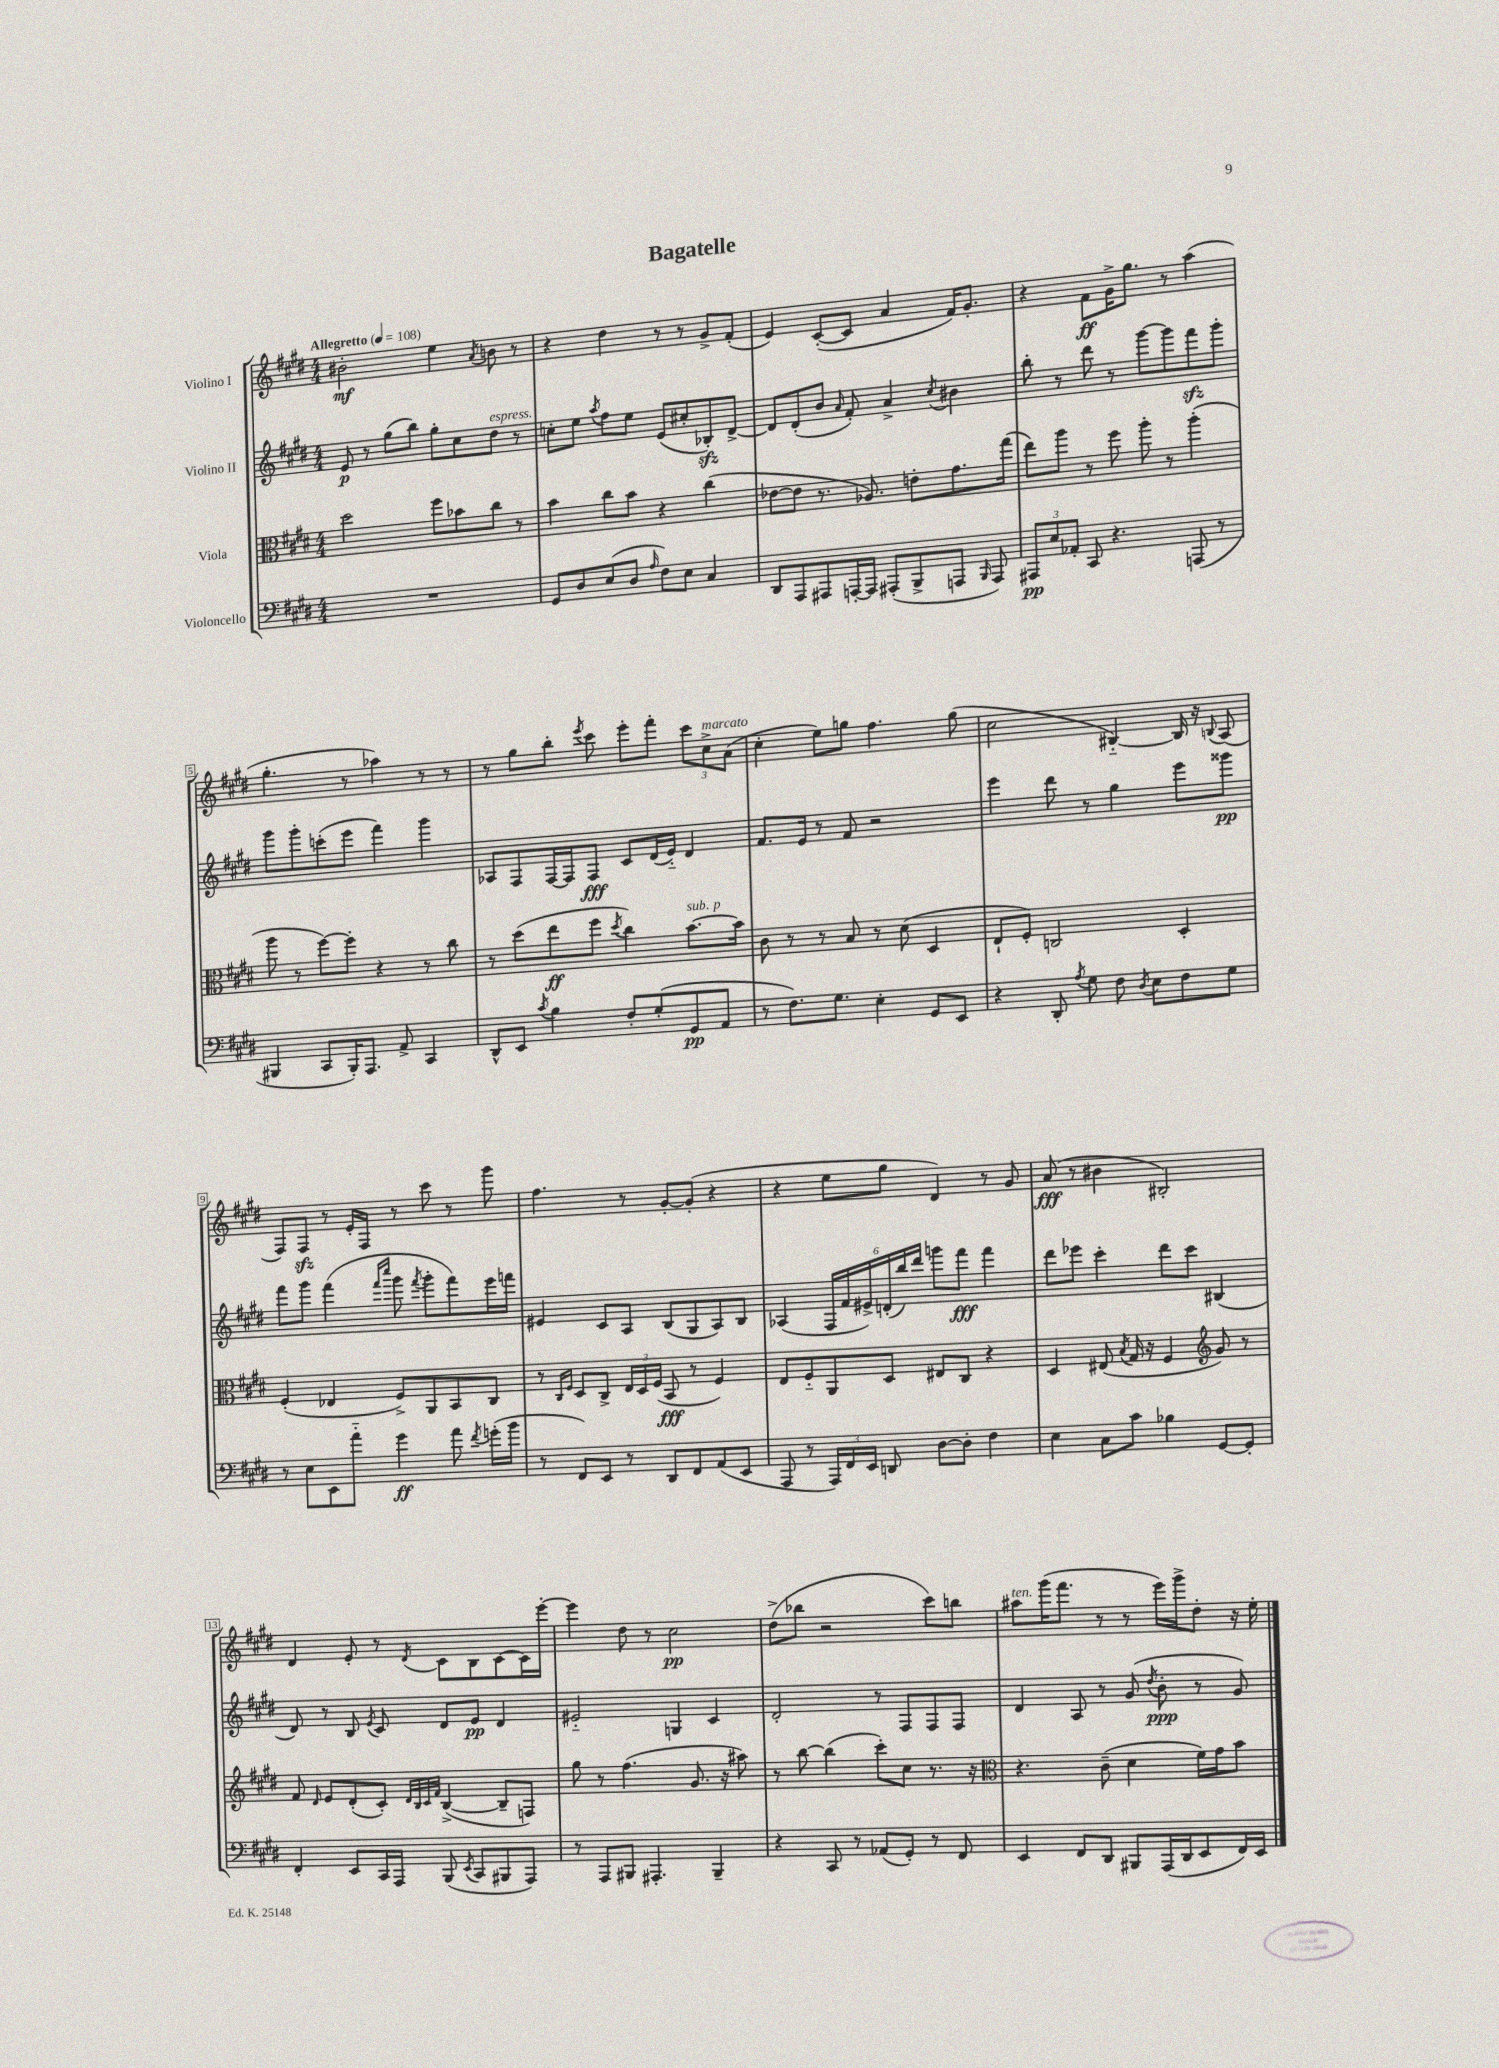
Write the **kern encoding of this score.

**kern	**dynam	**kern	**dynam	**kern	**dynam	**kern	**dynam
*part4	*part4	*part3	*part3	*part2	*part2	*part1	*part1
*staff4	*staff4	*staff3	*staff3	*staff2	*staff2	*staff1	*staff1
*I"Violoncello	*	*I"Viola	*	*I"Violino II	*	*I"Violino I	*
*clefF4	*	*clefC3	*	*clefG2	*	*clefG2	*
*k[f#c#g#d#]	*	*k[f#c#g#d#]	*	*k[f#c#g#d#]	*	*k[f#c#g#d#]	*
*M4/4	*	*M4/4	*	*M4/4	*	*M4/4	*
*MM108	*	*MM108	*	*MM108	*	*MM108	*
=1	=1	=1	=1	=1	=1	=1	=1
!	!	!	!	!	!	!LO:TX:a:B:t=Allegretto	!
1r	.	2dd#\	.	8e/	p	2b#X'\	mf
.	.	.	.	8r	.	.	.
.	.	.	.	(8gg#\L	.	.	.
.	.	.	.	8bb\J)	.	.	.
.	.	8ff#\L	.	8gg#'\L	.	4ee\	.
.	.	8b-X\	.	8cc#\	.	.	.
.	.	.	.	.	.	8qa/	.
!	!	!	!	!LO:TX:a:i:t=espress.	!	!	!
.	.	8cc#\J	.	8dd#\J	.	8bn\	.
.	.	8r	.	8r	.	8r	.
=2	=2	=2	=2	=2	=2	=2	=2
8GG#/L	.	4b\	.	8ccn'\L	.	4r	.
8D#/	.	.	.	8ee\J	.	.	.
.	.	.	.	8qaa/	.	.	.
(8E/	.	8cc#\L	.	8ff#\L	.	4dd#\	.
8D#/J	.	8b\J	.	8ee\J	.	.	.
16qqA/	.	.	.	.	.	.	.
8F#\L)	.	4r	.	(8e/L	.	8r	.
8E\J	.	.	.	8cc#X'/	.	8r	.
4C#/	.	(4cc#\	.	8B-Xzz'/)	.	8g#^/L	.
.	.	.	.	[8d#^/J	.	(8f#'/J	.
=3	=3	=3	=3	=3	=3	=3	=3
8DD#/L	.	[8e-X\L	.	8d#/L]	.	4e/)	.
8AAA/	.	8e-\J]	.	(8d#'/	.	.	.
8AAA#X/	.	8.r	.	8b/J	.	([8c#'/L	.
.	.	.	.	16qqa/	.	.	.
[16AAAn'/L	.	.	.	8f#'/)	.	8c#/J]	.
16AAA/JJ]	.	8.A-X/)	.	.	.	.	.
(8AAA#X'/L	.	.	.	4a^/	.	4a/	.
8BBB^/	.	8en'\L	.	.	.	.	.
.	.	.	.	8qcc#/	.	.	.
8AAAn/J	.	8.g#\	.	4b#X\	.	16f#/KL)	.
.	.	.	.	.	.	8.g#'/J	.
16qqBBB/	.	.	.	.	.	.	.
8AAA/)	.	.	.	.	.	.	.
.	.	(16gg#\Jk	.	.	.	.	.
=4	=4	=4	=4	=4	=4	=4	=4
12AAA#X/L	pp	8ee\L)	.	8bb'\	.	4r	.
12E/	.	.	.	.	.	.	.
.	.	8aa\J	.	8r	.	.	.
12AA-X'/J	.	.	.	.	.	.	.
8CC#/	.	8r	.	8ddd#\	.	8f#\L	ff
4.r	.	8ff#\	.	8r	.	16g#^\K	.
.	.	.	.	.	.	8.gg#\J	.
.	.	8aa'\	.	[8ggg#\L	.	.	.
.	.	8r	.	8ggg#\]	.	8r	.
(8AAAn/	.	(4aa'\	.	8fff#zz\	.	(4aa\	.
8r	.	.	.	8ggg#'\J	.	.	.
!!LO:LB:g=z
=5	=5	=5	=5	=5	=5	=5	=5
4BBB#X/	.	8aa\	.	8ggg#\L	.	4.gg#'\	.
.	.	8r	.	8ggg#'\	.	.	.
8CC#/L	.	[8ff#\L)	.	(8cccn'\	.	.	.
16BBB#'/K)	.	8ff#'\J]	.	8eee\J	.	8r	.
8.AAA/J	.	.	.	.	.	.	.
.	.	4r	.	4fff#\)	.	4aa-X\)	.
8AA^/	.	.	.	.	.	.	.
4CC#/	.	8r	.	4ggg#\	.	8r	.
.	.	8cc#\	.	.	.	8r	.
=6	=6	=6	=6	=6	=6	=6	=6
8DD#^^/L	.	8r	.	8A-X/L	.	8r	.
8EE/J	.	(8dd#\L	.	8F#/	.	8gg#\L	.
8qc#/	.	.	.	.	.	.	.
4B\	.	8ee\	ff	[16F#/L	.	8bb'\J	.
.	.	.	.	16F#/J]	.	.	.
.	.	.	.	.	.	8qeee/	.
.	.	8ff#\J	.	8F#/J	fff	8ccc#\	.
.	.	8qdd#/	.	.	.	.	.
8F#'/L	.	4cc#\)	.	8c#/L	.	8eee'\L	.
(8G#'/	.	.	.	(16d#/L	.	8fff#'\J	.
.	.	.	.	16e/JJ)	.	.	.
!	!	!LO:TX:a:i:t=sub. p	!	!	!	!	!
8GG#/	pp	[8.b\L	.	4d#/	.	12ccc#\L	.
!	!	!	!	!	!	!LO:TX:a:i:t=marcato	!
.	.	.	.	.	.	12cc#^\	.
8AA/J	.	.	.	.	.	.	.
.	.	.	.	.	.	(12a\J	.
.	.	16b\Jk]	.	.	.	.	.
=7	=7	=7	=7	=7	=7	=7	=7
8r	.	8c#\	.	8.f#/L	.	4cc#'\	.
8.F#\L)	.	8r	.	.	.	.	.
.	.	.	.	16e/Jk	.	.	.
.	.	8r	.	8r	.	8ee\L)	.
8.G#\J	.	.	.	.	.	.	.
.	.	8B/	.	8f#/	.	8ggn\J	.
4E'\	.	8r	.	2r	.	4.ff#\	.
.	.	(8d#\	.	.	.	.	.
8GG#/L	.	4D#/	.	.	.	.	.
8EE/J	.	.	.	.	.	(8gg\	.
=8	=8	=8	=8	=8	=8	=8	=8
4r	.	8E`/L	.	4eee\	.	2cc#\	.
.	.	8F#'/J)	.	.	.	.	.
8DD#'/	.	2Cn/	.	8ddd#\	.	.	.
8qA/	.	.	.	.	.	.	.
8G#\	.	.	.	8r	.	.	.
8F#\	.	.	.	4gg#\	.	[4B#X/)	.
8qD#/	.	.	.	.	.	.	.
8E\L	.	.	.	.	.	.	.
8F#\	.	4D#'/	.	8eee\L	.	16B#/]	.
.	.	.	.	.	.	16r	.
.	.	.	.	.	.	8qqBn/	.
8G#\J	.	.	.	8ggg##X\J	pp	(8A/	.
!!LO:LB:g=z
=9	=9	=9	=9	=9	=9	=9	=9
8r	.	(4F#'/	.	8fff#\L	.	8F#/L)	.
8E\L	.	.	.	8ggg#\J	.	8F#zz/J	.
8EE\	.	4E-X/	.	(4fff#\	.	8r	.
8a\J	.	.	.	.	.	16e'/LL	.
.	.	.	.	.	.	16F#/JJ	.
.	.	.	.	16qqfff#/LL	.	.	.
.	.	.	.	16qqcccc#/JJ	.	.	.
4g#\	ff	8F#^/L)	.	8ggg#\	.	8r	.
.	.	.	.	8qfff#/	.	.	.
.	.	8AA/	.	8ggg#'\L	.	8ccc#\	.
8a\	.	8BB/	.	8fff#\)	.	8r	.
8qf#/	.	.	.	.	.	.	.
(16gn'\LL	.	8C#/J	.	16eee\L	.	8ggg#\	.
16b\JJ	.	.	.	16fffn\JJ	.	.	.
=10	=10	=10	=10	=10	=10	=10	=10
8r	.	8r	.	4e#X/	.	4.ff#\	.
.	.	16qqC#/LL	.	.	.	.	.
.	.	16qqF#/JJ	.	.	.	.	.
8FF#/L)	.	8D#/L	.	.	.	.	.
8EE/J	.	8C#^/J	.	8c#/L	.	.	.
8r	.	24E/LL	.	8A/J	.	8r	.
.	.	24D#/	.	.	.	.	.
.	.	(24F#/JJ	.	.	.	.	.
8DD#/L	.	8BB/	fff	(8B/L	.	[8g#'/L	.
8FF#/	.	8r	.	8G#/	.	(8g#'/J]	.
(8AA/	.	4F#/)	.	8A/)	.	4r	.
8EE/J	.	.	.	8B/J	.	.	.
=11	=11	=11	=11	=11	=11	=11	=11
8AAA/	.	8E/L	.	(4A-X/	.	4r	.
8r	.	8F#/	.	.	.	.	.
24AAA/LL)	.	8AA/	.	24F#/LL	.	8ee\L	.
24FF#/	.	.	.	24f#/	.	.	.
24EE/JJ	.	.	.	24e#X^/)	.	.	.
8DDn/	.	8D#/J	.	(24dn'/	.	8gg#\J	.
.	.	.	.	24bb/)	.	.	.
.	.	.	.	24ddd#/JJ	.	.	.
[8D#\L	.	8E#X/L	.	8gggn\L	.	4d#/)	.
8D#'\J]	.	8C#/J	.	8fff#\J	fff	.	.
4F#\	.	4r	.	4fff#\	.	8r	.
.	.	.	.	.	.	8g#/	.
=12	=12	=12	=12	=12	=12	=12	=12
4E\	.	4D#/	.	8ddd#\L	.	(8a/	fff
.	.	.	.	8eee-X\J	.	8r	.
8C#\L	.	(8E#X/	.	4ccc#'\	.	4b#X\	.
.	.	8qB/	.	.	.	.	.
8c#\J	.	16G#/	.	.	.	.	.
.	.	16r	.	.	.	.	.
4B-X\	.	4F#/	.	8ddd#\L	.	2B#X'/)	.
.	.	.	.	8ccc#\J	.	.	.
*	*	*clefG2	*	*	*	*	*
[8GG#/L	.	8g#/)	.	(4B#X/	.	.	.
8GG#'/J]	.	8r	.	.	.	.	.
!!LO:LB:g=z
=13	=13	=13	=13	=13	=13	=13	=13
4FF#'/	.	8f#/	.	8d#/)	.	4d#/	.
.	.	16qqd#/	.	.	.	.	.
.	.	8e/L	.	8r	.	.	.
8EE/L	.	(8d#'/	.	8B/	.	8e'/	.
.	.	.	.	8qe/	.	.	.
16CC#/L	.	8c#'/J)	.	8c#/	.	8r	.
16AAA/JJ	.	.	.	.	.	.	.
.	.	32qqd#/LLL	.	.	.	.	.
.	.	32qqB/	.	.	.	.	.
.	.	32qqc#/	.	.	.	.	.
.	.	32qqf#/JJJ	.	.	.	8qd#/	.
(8BBB/	.	([4B^/	.	8d#/L	.	8c#\L	.
8qEE/	.	.	.	.	.	.	.
8CC#/L	.	.	.	8e/J	pp	8B\	.
8BBB#X/	.	8B~/L]	.	4d#/	.	[8c#\	.
8AAA/J)	.	8Fn/J)	.	.	.	16c#\L]	.
.	.	.	.	.	.	[16eee'\JJ	.
=14	=14	=14	=14	=14	=14	=14	=14
8r	.	8gg#\	.	2e#X/	.	4eee\]	.
8AAA/L	.	8r	.	.	.	.	.
8BBB#X/J	.	(4.ff#\	.	.	.	8dd#\	.
4.AAA#X'/	.	.	.	.	.	8r	.
.	.	.	.	4Gn/	.	2cc#\	pp
.	.	8.g#/	.	.	.	.	.
4BBB#~/	.	.	.	4c#/	.	.	.
.	.	16r	.	.	.	.	.
.	.	8aa#X\)	.	.	.	.	.
=15	=15	=15	=15	=15	=15	=15	=15
4r	.	8r	.	2d#'/	.	(8dd#^\L	.
.	.	[8bb\	.	.	.	8bb-X\J	.
8CC#/	.	(4bb\]	.	.	.	2r	.
8r	.	.	.	.	.	.	.
(8AA-X/L	.	8ccc#'\L)	.	8r	.	.	.
8GG#'/J)	.	8cc#\J	.	8F#/L	.	.	.
8r	.	8.r	.	8F#/	.	8ccc#\L)	.
8FF#/	.	.	.	8F#/J	.	8bbn\J	.
.	.	16r	.	.	.	.	.
=16	=16	=16	=16	=16	=16	=16	=16
*	*	*clefC3	*	*	*	*	*
!	!	!	!	!	!	!LO:TX:a:i:t=ten.	!
4EE/	.	4.r	.	4d#/	.	8aa#X\L	.
.	.	.	.	.	.	(16ggg#\K	.
.	.	.	.	.	.	8.fff#\J	.
8FF#/L	.	.	.	8A/	.	.	.
8DD#/J	.	(8c#~\	.	8r	.	8r	.
8BBB#X/L	.	4d#\	.	(8g#/	.	8r	.
.	.	.	.	8qdd#/	.	.	.
(16AAA/L	.	.	.	8b'\	ppp	16eee\LL)	.
16DD#/J	.	.	.	.	.	16ggg#^\J	.
8EE/	.	16f#\LL)	.	8r	.	8dd#'\J	.
.	.	16g#\J	.	.	.	.	.
16FF#/L)	.	8b\J	.	8g#/)	.	16r	.
16EE/JJ	.	.	.	.	.	16ee'\	.
==	==	==	==	==	==	==	==
*-	*-	*-	*-	*-	*-	*-	*-
